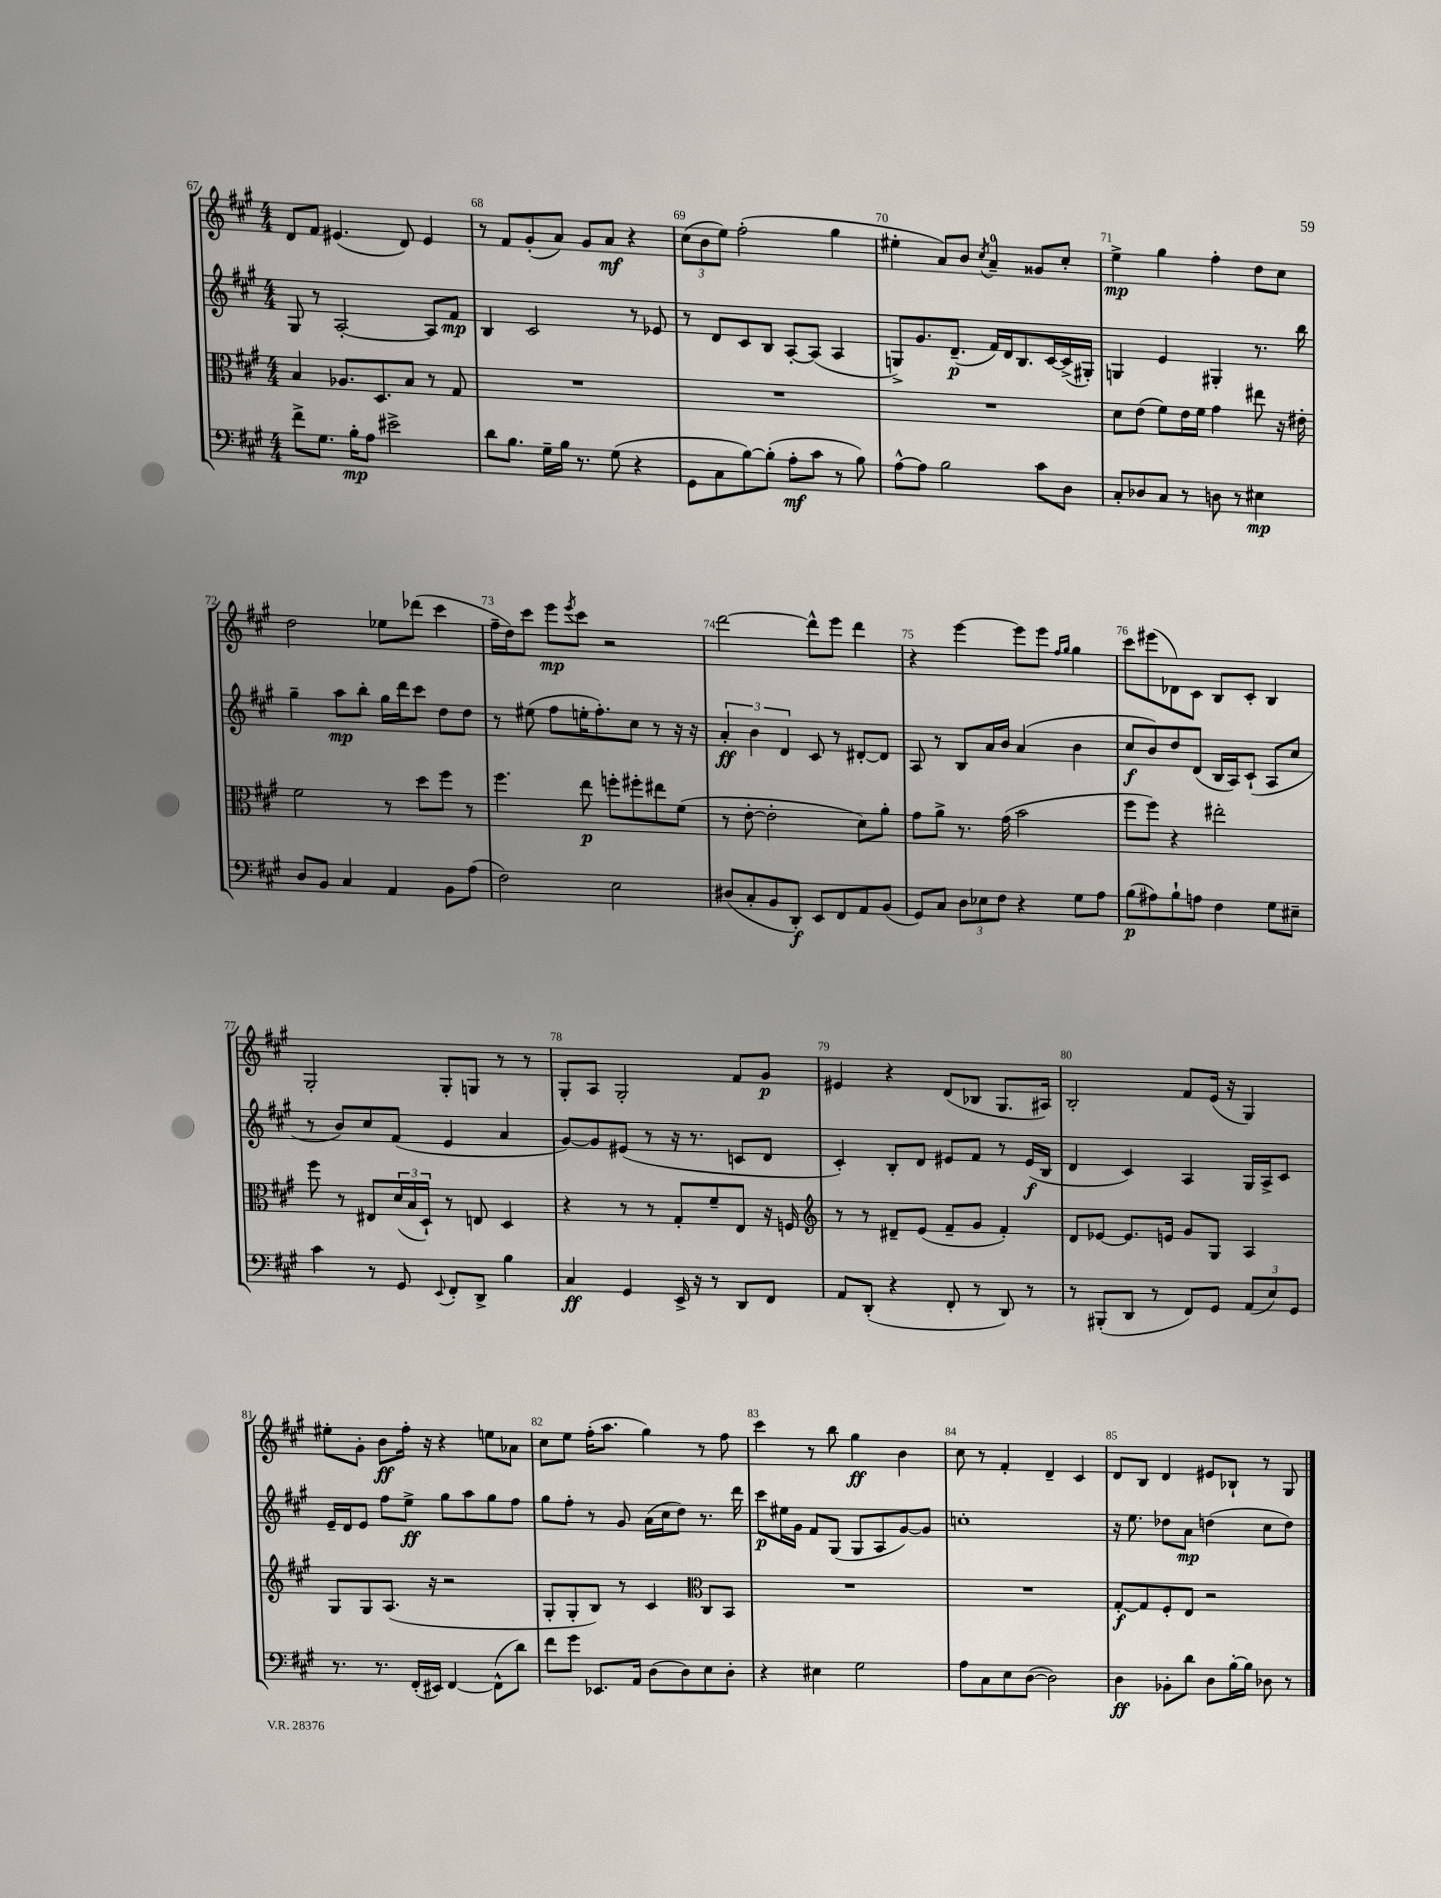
<<
\new StaffGroup <<
\new Staff = "s0" {
    \clef treble \key a \major \numericTimeSignature \time 4/4
    d'8 fis'8 eis'4.( d'8) eis'4 |
    r8 fis'8 gis'8-.( a'8) gis'8 a'8\mf r4 |
    \tuplet 3/2 { cis''8( b'8 e''8) } fis''2-.( gis''4 |
    eis''4-. a'8) b'8 \acciaccatura { cis''8 } a'4-0-- gisis'8 cis''8-. |
    e''4->\mp gis''4 fis''4-. d''8 cis''8 |
    d''2 ees''8 des'''8( cis'''4 |
    fis''16-- d''16) cis'''8 e'''8\mp \acciaccatura { e'''8 } cis'''8 r2 |
    d'''2~ d'''8-^ e'''8 d'''4 |
    r4 e'''4~ e'''8 e'''8 \grace { fis''16 gis''16 } gis''4 |
    cis'''8 eis'''8( des'8) cis'8 b8 cis'8-. b4 |
    gis2-. gis8-. g8 r8 r8 |
    gis8-. a8 gis2-. fis'8 gis'8\p |
    eis'4 r4 d'8( bes8 gis8. ais16) |
    b2-. fis'8 e'16( r16 gis4) |
    eis''8-. gis'8-. b'8\ff fis''16-. r16 r4 e''8 aes'8 |
    cis''8 e''8 fis''16-.( a''8. gis''4) r8 fis''8 |
    cis'''4 r8 b''8 gis''4\ff b'4 |
    cis''8 r8 fis'4-. d'4-- cis'4 |
    d'8 b8 d'4 eis'8 bes8-! r8 gis8 \bar "|." |
}
\new Staff = "s1" {
    \clef treble \key a \major \numericTimeSignature \time 4/4
    gis8 r8 a2~-. a8 fis'8\mp |
    b4 cis'2 r8 ees'8 |
    r8 d'8 cis'8 b8 a8~-. a8( a4 |
    g8->) gis'8. d'8.--\p( fis'16) d'16 b8. cis'16~ cis'16->( gis16-.) |
    g4 e'4 gis4-. r8. b''16 |
    gis''4-- a''8\mp b''8-. gis''16 d'''16 cis'''8 d''8 d''8 |
    r8 eis''8( fis''8 e''16-. fis''8.-.) cis''8 r8 r16 r16 |
    \tuplet 3/2 { a'4-.\ff b'4 d'4 } cis'8 r8 dis'8~-. dis'8 |
    a8 r8 b8 a'16 b'16 a'4( b'4 |
    cis''8\f b'8) d''8 d'8( b16 a16) cis'8-!( a8 cis''8 |
    r8 b'8) cis''8 fis'8( e'4 a'4 |
    gis'8~) gis'8 eis'8( r8 r16 r8. c'8 d'8 |
    cis'4-.) b8-. d'8 eis'8 fis'8 r8 eis'16\f( b16 |
    d'4 cis'4) a4 gis16 a16-> cis'8 |
    e'16-- d'16 e'8 fis''8 e''8->\ff gis''8 a''8 gis''8 fis''8 |
    gis''8 fis''8-. r8 gis'8 a'16( cis''16 d''8) r8. d'''16 |
    cis'''8\p eis''16 gis'16 fis'8 gis8( gis8 a8 gis'8~) gis'8 |
    c''1-. |
    r16 e''8. des''8 a'8\mp d''4( cis''8 d''8) \bar "|." |
}
\new Staff = "s2" {
    \clef alto \key a \major \numericTimeSignature \time 4/4
    b4 aes8. d8. b8 r8 gis8 |
    R1 |
    R1 |
    R1 |
    d'8 e'8( fis'8) e'16 fis'16 gis'4 eis''8 r16 eis'16-. |
    fis'2 r8 d''8 fis''8 r8 |
    fis''4. e''8\p f''8-. fis''8-. eis''8 fis'8( |
    r8 e'8~-. e'2-. d'8) a'8-. |
    gis'8 a'8-> r8. gis'16( b'2 |
    fis''8 fis''8) r4 eis''2-. |
    fis''8 r8 eis8 \tuplet 3/2 { d'16( b16 d16-!) } r8 e8 d4 |
    r4 r8 r8 gis8-. fis'8-- e8 r16 f16 |
    \clef treble r8 r8 dis'8-- e'8( fis'8-- gis'8 fis'4-.) |
    d'8 ees'8~ ees'8. e'16 gis'8 gis8 a4 |
    gis8 gis8 a8.( r16 r2 |
    gis8-. gis8-. b8) r8 cis'4 \clef alto cis8 b,8 |
    R1 |
    R1 |
    gis8~-.\f gis8 fis8-. e8 r2 \bar "|." |
}
\new Staff = "s3" {
    \clef bass \key a \major \numericTimeSignature \time 4/4
    fis'8-> gis8. b16-.\mp a8 eis'2-> |
    d'8 b8. gis16-- b16 r8. gis8( r4 |
    gis,8 cis8 b8~) b8-.( a8-.\mf cis'8 r8 b8) |
    a8~-^ a8 b2 cis'8 d8 |
    cis8-. des8 cis8 r8 d8 r8 eis4\mp |
    d8 b,8 cis4 a,4 b,8 a8( |
    fis2) e2 |
    dis8( cis8-. b,8 d,8-.\f) e,8 fis,8 a,8 b,8( |
    gis,8) cis8 \tuplet 3/2 { d8 ees8 fis8 } r4 gis8 a8 |
    b8\p( ais8) b8-! a8 fis4 gis8 eis8-- |
    cis'4 r8 gis,8 \appoggiatura { e,8 } fis,8-. d,8-> b4 |
    cis4\ff gis,4 e,16-> r16 r8 d,8 fis,8 |
    a,8 d,8-.( r4 fis,8-. r8 d,8) r8 |
    r8 bis,,8-.( d,8 r8 fis,8) gis,8 \tuplet 3/2 { a,8( e8) gis,8 } |
    r8. r8. fis,16-.( eis,16) fis,4~ fis,8-^( d'8) |
    fis'8 gis'8 ees,8. a,16 d8( d8) e8 d8-. |
    r4 eis4 gis2 |
    a8 cis8 e8 d8~( d2) |
    d4\ff bes,8-. d'8 d8 b16~-. b16 des8 r8 \bar "|." |
}
>>
>>
\layout { \context { \Score currentBarNumber = #67 \override BarNumber.break-visibility = ##(#f #t #t) barNumberVisibility = #all-bar-numbers-visible } }
